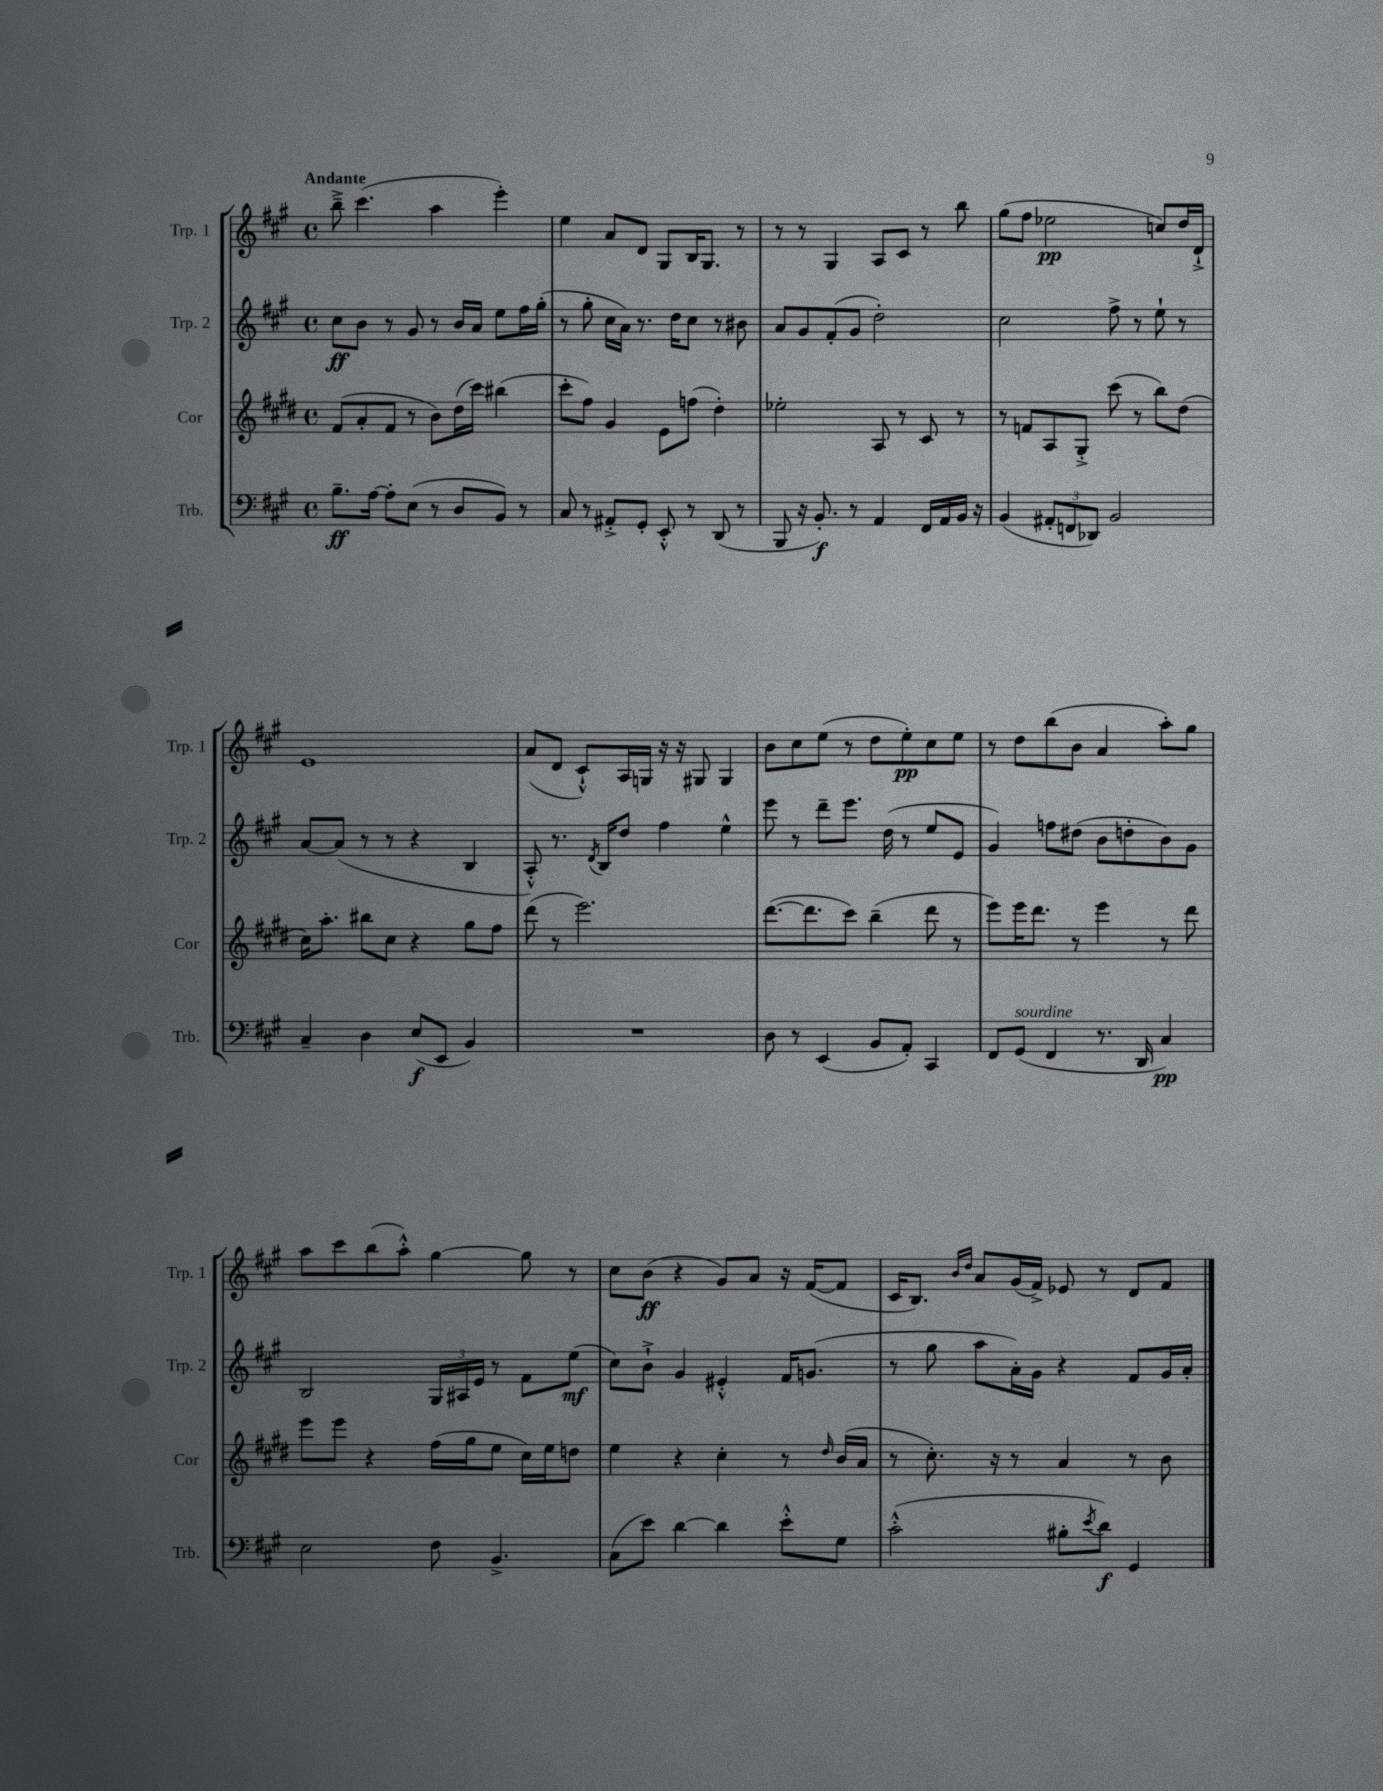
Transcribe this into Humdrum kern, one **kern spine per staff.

**kern	**kern	**kern	**kern
*staff4	*staff3	*staff2	*staff1
*clefF4	*clefG2	*clefG2	*clefG2
*k[f#c#g#]	*k[f#c#g#d#]	*k[f#c#g#]	*k[f#c#g#]
*M4/4	*M4/4	*M4/4	*M4/4
*met(c)	*met(c)	*met(c)	*met(c)
8.B~	(8f#	8cc#	8bb~^
.	8a'	8b	(4.ccc#
[16A	.	.	.
8A']	8f#	8r	.
(8E	8r	8g#	.
8r	8b)	8r	4aa
8D	(16dd#	16b	.
.	16ccc#)	16a	.
8BB)	(4bb#	8ee	4eee')
8r	.	16ff#	.
.	.	(16gg#'	.
=	=	=	=
8C#	8ccc#'	8r	4ee
8r	8ff#)	8gg#'	.
8AA#'^	4g#	16cc#	8a
.	.	16a)	.
8GG#'	.	8.r	8d
8EE'^^	8e	.	8G#
.	.	16dd	.
8r	(8ff	8cc#	16B
.	.	.	8.G#
(8DD	4dd#')	8r	.
8r	.	8b#	8r
=	=	=	=
8BBB	2ee-'	8a	8r
16r	.	8g#	8r
8.BB')	.	.	.
.	.	(8f#'	4G#
8r	.	8g#	.
4AA	8A	2dd')	8A
.	8r	.	8c#
16FF#	8c#	.	8r
16AA	.	.	.
16BB	8r	.	8bb
16r	.	.	.
=	=	=	=
(4BB	8r	2cc#	(8gg#
.	8f	.	8ff#
12AA#'	8A	.	2ee-
12FF	.	.	.
.	8G#'^	.	.
12DD-)	.	.	.
2BB	(8ccc#	8ff#^	.
.	8r	8r	.
.	8bb)	8ee`	8cc)
.	(8dd#	8r	16dd
.	.	.	16d`^
=	=	=	=
4C#~	16cc#)	[8a	1e
.	8.aa'	.	.
.	.	(8a]	.
4D	8bb#	8r	.
.	8cc#	8r	.
(8E	4r	4r	.
8EE	.	.	.
4BB)	8gg#	4B	.
.	8ff#	.	.
=	=	=	=
1r	(8ddd#	8A'^^)	(8a
.	8r	8.r	8d
.	2.eee)	.	8c#`^^)
.	.	8qd	.
.	.	16B	.
.	.	8dd	16A
.	.	.	16G
.	.	4ff#	16r
.	.	.	16r
.	.	.	8G#
.	.	4ee^^	4G#
=	=	=	=
8D	([8.ddd#	8eee	8b
8r	.	8r	8cc#
.	8.ddd#]	.	.
(4EE	.	8ddd~	(8ee
.	8ccc#)	8.eee	8r
8BB	(4bb~	.	8dd
.	.	(16dd	.
8AA')	.	8r	8ee')
4CC#	8ddd#	8ee	8cc#
.	8r	8e	8ee
=	=	=	=
8FF#	8eee)	4g#)	8r
(8GG#	16eee	.	8dd
.	8.ddd#	.	.
4FF#	.	8ff	(8bb
.	8r	(8dd#	8b
8.r	4eee	8b	4a
.	.	8dd'	.
16DD	.	.	.
4C#)	8r	8b)	8aa')
.	8ddd#	8g#	8gg#
=	=	=	=
2E	8eee	2B	8aa
.	8eee	.	8ccc#
.	4r	.	(8bb
.	.	.	8aa'^^)
8F#	(16ff#	24G#	[4gg#
.	.	24A#	.
.	16gg#	.	.
.	.	24e	.
4.BB^	8ee	8r	.
.	16cc#)	8f#	8gg#]
.	16ee	.	.
.	8dd	(8ee	8r
=	=	=	=
(8C#	4ee	8cc#)	8cc#
8e)	.	8b`^	(8b
[4d	4r	4g#	4r
4d]	4cc#'	4e#'^^	8g#)
.	.	.	8a
8e'^^	8r	16f#	16r
.	.	(8.g	([16f#
.	16qqdd#	.	.
8G#	(16b	.	8f#]
.	16a	.	.
=	=	=	=
(2c#'^^	8r	8r	16c#
.	.	.	8.B)
.	8.cc#')	8gg#	.
.	.	.	16qqb
.	.	.	16qqdd
.	.	8aa	8a
.	16r	.	.
.	8r	16a')	(16g#
.	.	16g#	16f#^)
8B#'	4a	4r	8e-
8qe	.	.	.
8d)	.	.	8r
4GG#	8r	8f#	8d
.	8b	16g#	8f#
.	.	16a'	.
==	==	==	==
*-	*-	*-	*-
